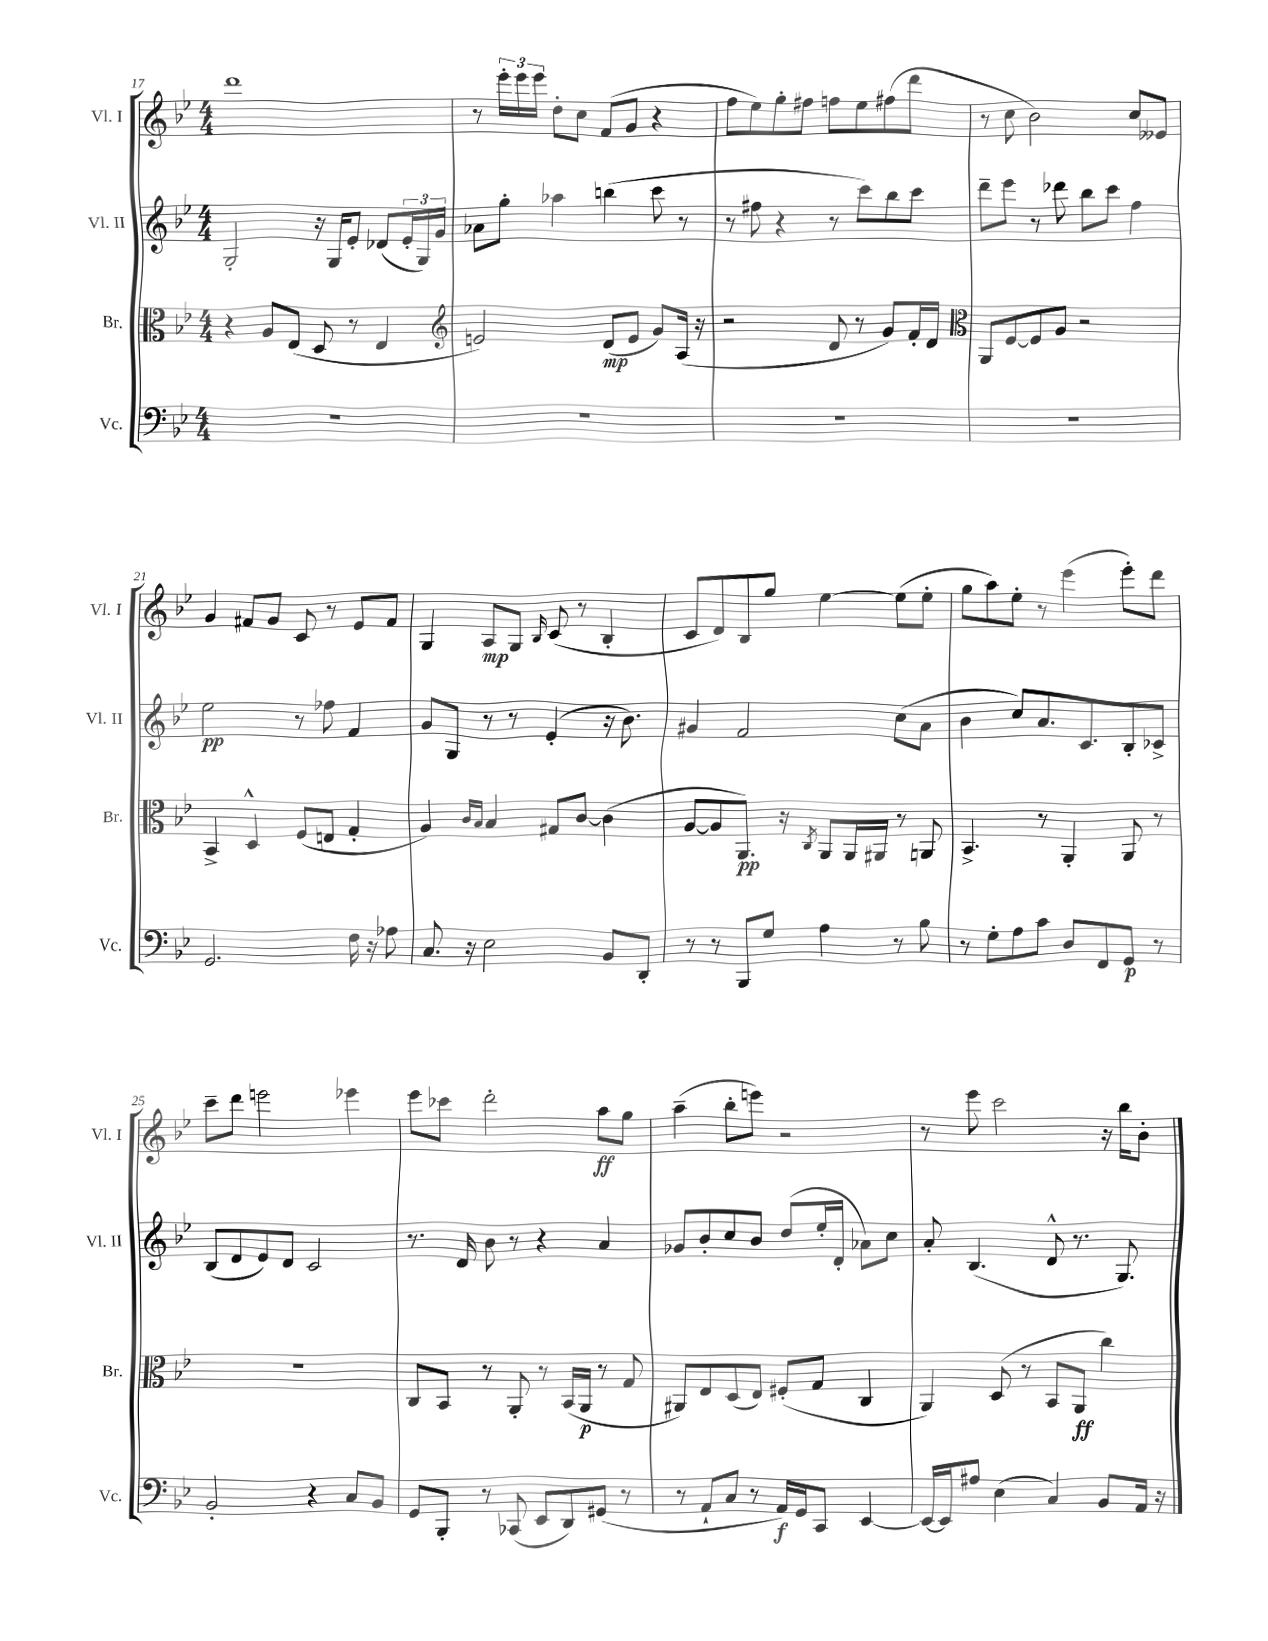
<<
\new StaffGroup <<
\new Staff = "s0" \with { instrumentName = "Vl. I" shortInstrumentName = "Vl. I" } {
    \clef treble \key bes \major \numericTimeSignature \time 4/4
    d'''1 |
    r8 \tuplet 3/2 { ees'''16-. ees'''16 ees'''16 } d''8-. c''8 f'8( g'8 r4 |
    f''8 ees''8) g''8-. fis''8 f''8 ees''8 fis''8( d'''8 |
    r8 c''8 bes'2) c''8 eeses'8 |
    g'4 fis'8 g'8 c'8 r8 ees'8 fis'8 |
    g4 a8\mp g8 \grace { bes16 } c'8( r8 bes4-. |
    c'8 d'8) bes8 g''8 ees''4~ ees''8( ees''8-. |
    g''8 a''8) ees''8-. r8 ees'''4( ees'''8-.) d'''8 |
    c'''8-- d'''8 e'''2 ees'''4 |
    ees'''8 ces'''8 d'''2-. a''8\ff g''8 |
    a''4--( bes''8-. e'''8) r2 |
    r8 ees'''8 c'''2 r16 bes''16 bes'8-. \bar "|." |
}
\new Staff = "s1" \with { instrumentName = "Vl. II" shortInstrumentName = "Vl. II" } {
    \clef treble \key bes \major \numericTimeSignature \time 4/4
    g2-. r16 g16 ees'8-. des'8( \tuplet 3/2 { ees'16-. g16) g'16 } |
    aes'8 g''8-. aes''4 b''4( c'''8 r8 |
    r8 fis''8 r4 r8 c'''8) bes''8 c'''8 |
    d'''8-- ees'''8 r8 des'''8 bes''8 c'''8 f''4 |
    ees''2\pp r8 fes''8 f'4 |
    g'8 g8 r8 r8 ees'4-.( r16 bes'8.) |
    gis'4 f'2 c''8( a'8 |
    bes'4 c''8) a'8. c'8. bes8-. ces'8-> |
    bes8( d'8 ees'8) d'8 c'2 |
    r8. d'16 bes'8 r8 r4 a'4 |
    ges'8 bes'8-. c''8 bes'8 d''8( ees''16-. d'16-. aes'8) c''8 |
    a'8-. bes4.( d'8-^ r8. g8.) \bar "|." |
}
\new Staff = "s2" \with { instrumentName = "Br." shortInstrumentName = "Br." } {
    \clef alto \key bes \major \numericTimeSignature \time 4/4
    r4 a8 ees8( d8 r8 ees4 |
    \clef treble e'2) d'8\mp( e'8 g'8) a16( r16 |
    r2 d'8 r8 g'8) f'16-. d'16 |
    \clef alto a,8 f8~ f8 a8 r2 |
    bes,4-> d4-^ f8( e8 g4-. |
    a4) \grace { c'16 bes16 } bes4 gis8 c'8~ c'4( |
    a8~ a8 a,8.\pp) r16 \acciaccatura { c8 } a,8 a,16 ais,16 r8 a,8 |
    bes,4.-> r8 a,4-. a,8 r8 |
    R1 |
    c8 bes,8 r8 a,8-. r8 bes,16( a,16\p r8 g8 |
    ais,8) ees8 d8( ees8) fis8-.( g8 c4 |
    a,4) d8( r8 bes,8 a,8\ff c''4) \bar "|." |
}
\new Staff = "s3" \with { instrumentName = "Vc." shortInstrumentName = "Vc." } {
    \clef bass \key bes \major \numericTimeSignature \time 4/4
    R1 |
    R1 |
    R1 |
    R1 |
    g,2. f16 r16 aes8 |
    c8. r16 ees2 bes,8 d,8-. |
    r8 r8 bes,,8 g8 a4 r8 bes8 |
    r8 g8-. a8 c'8 d8 f,8 g,8\p r8 |
    bes,2-. r4 c8 bes,8 |
    g,8 bes,,8-. r8 ces,8( ees,8 d,8) gis,8( r8 |
    r8 a,8-! c8 r8 a,16\f) g,16 c,8 ees,4~ |
    ees,16~ ees,16 ais8 ees4( c4) bes,8 a,16 r16 \bar "|." |
}
>>
>>
\layout { \context { \Score currentBarNumber = #17 } }
